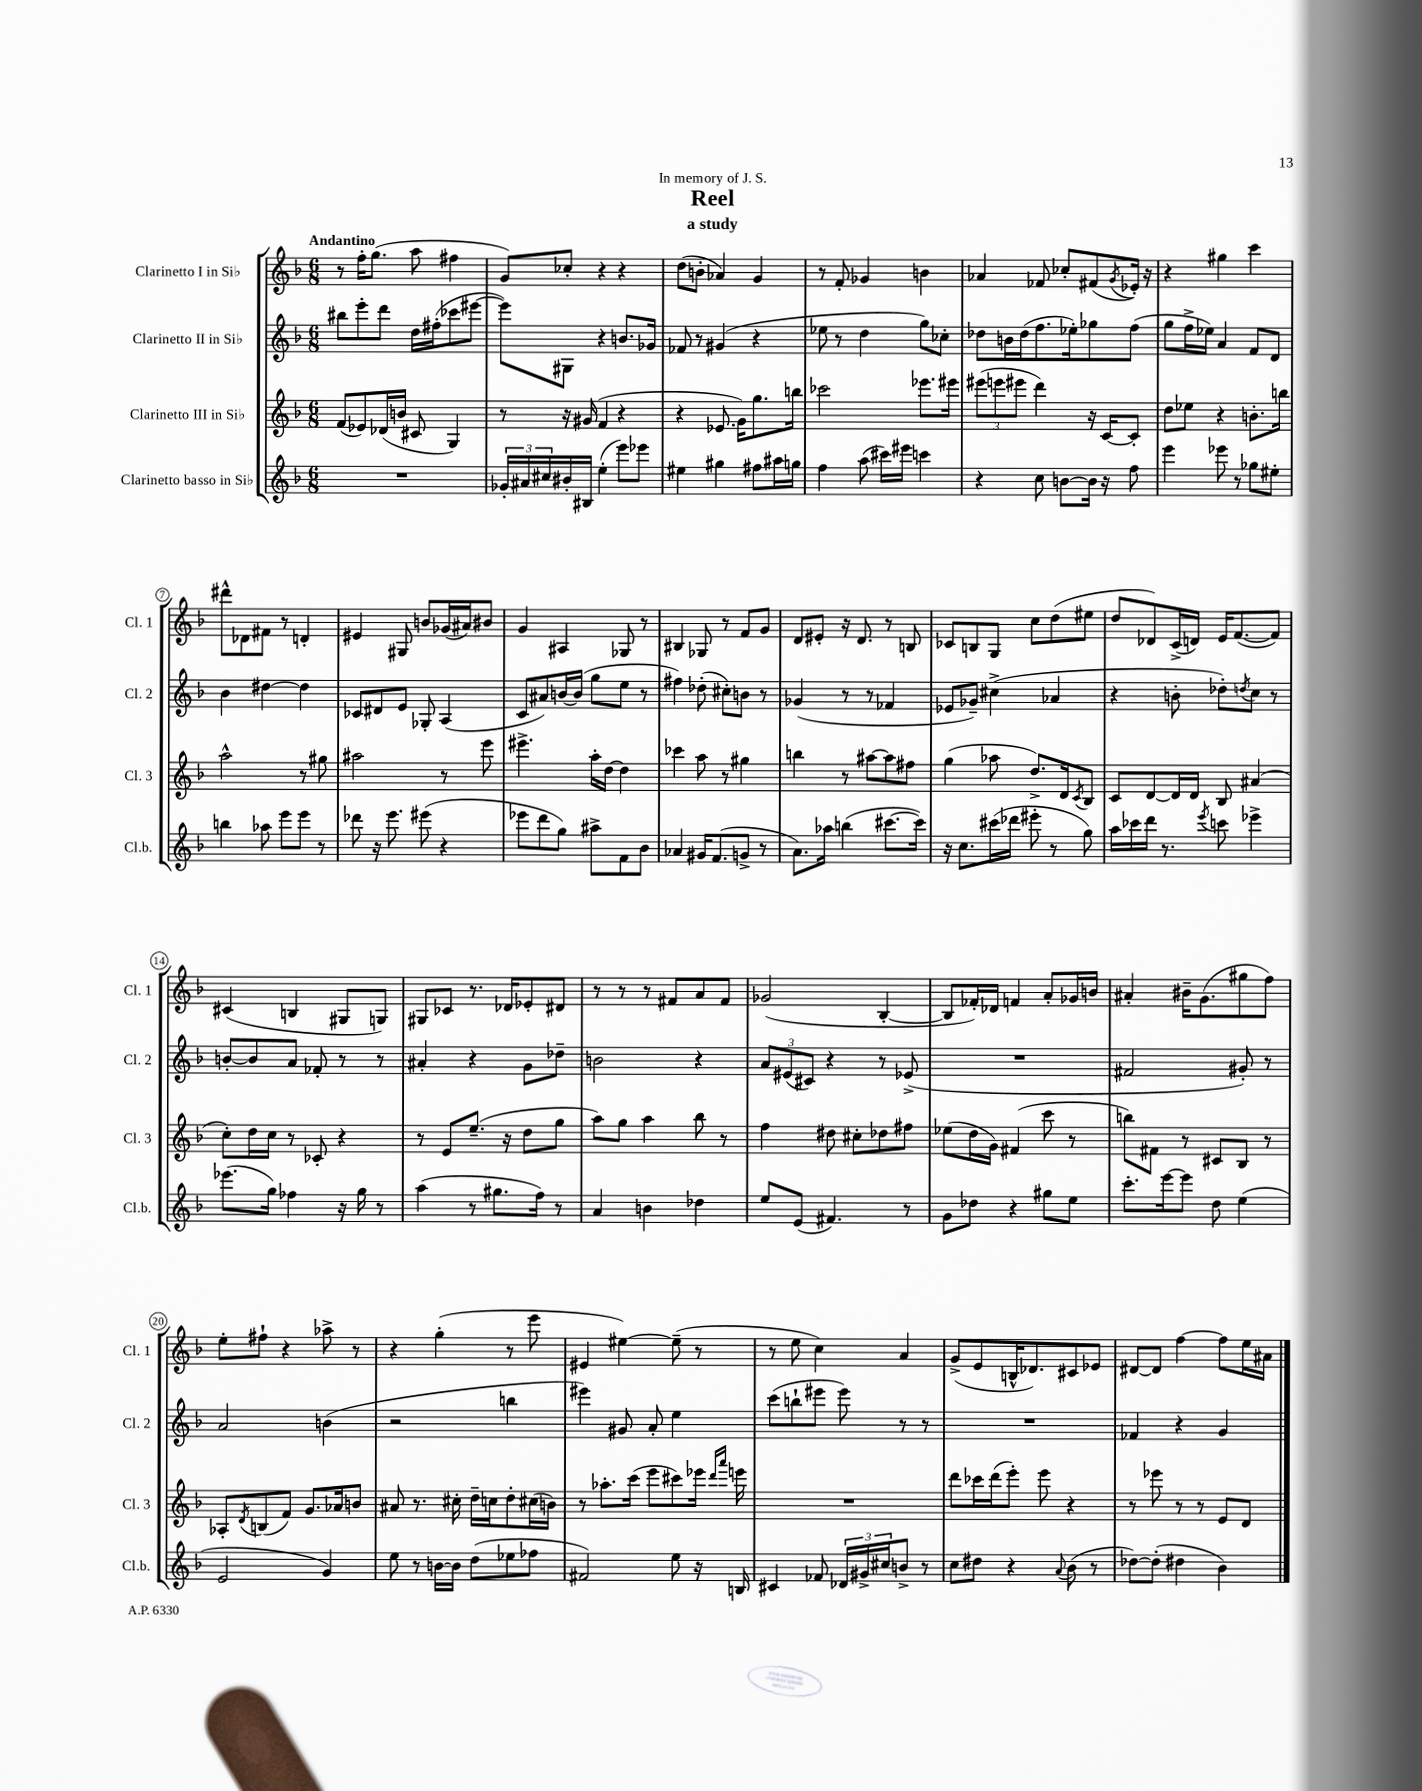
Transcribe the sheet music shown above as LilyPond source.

\header { title = "Reel" subtitle = "a study" dedication = "In memory of J. S." }
<<
\new StaffGroup <<
\new Staff = "s0" \with { instrumentName = "Clarinetto I in Sib" shortInstrumentName = "Cl. 1" } {
    \clef treble \key f \major \numericTimeSignature \time 6/8 \tempo "Andantino"
    r8 f''16-. g''8.( a''8 fis''4 |
    g'8) ces''8-. r4 r4 |
    d''8( b'8-. aes'4) g'4 |
    r8 f'8-. ges'4 b'4 |
    aes'4 fes'8 ces''8-. fis'8( \acciaccatura { g'8 } ees'16-.) r16 |
    r4 gis''4 c'''4 |
    dis'''8-^ des'8 fis'8 r8 d'4-. |
    eis'4 gis8 b'8 ges'16( ais'16) bis'8 |
    g'4 ais4 ges8 r8 |
    bis4 ges8 r8 f'8 g'8 |
    d'8 eis'8-. r16 d'8. r8 b8 |
    ces'8 b8 g8 c''8 d''8( eis''8 |
    d''8 des'8) c'16->( d'16) e'16 f'8.~( f'8) |
    cis'4( b4 gis8 g8) |
    gis8 ces'8 r8. des'16 ees'8-. dis'8 |
    r8 r8 r8 fis'8 a'8 fis'8 |
    ges'2( bes4~-. |
    bes8 fes'16-.) des'16 f'4 a'8-. ges'16 b'16 |
    ais'4-. bis'16-- g'8.( gis''8 f''8) |
    e''8-. fis''8-! r4 aes''8-> r8 |
    r4 g''4-.( r8 e'''8 |
    eis'4 eis''4~) eis''8--( r8 |
    r8 e''8 c''4) a'4 |
    g'8->( e'8 b16-^ des'8.) cis'8 ees'8 |
    dis'8~ dis'8 f''4~ f''8 e''16 ais'16 \bar "|." |
}
\new Staff = "s1" \with { instrumentName = "Clarinetto II in Sib" shortInstrumentName = "Cl. 2" } {
    \clef treble \key f \major \numericTimeSignature \time 6/8
    bis''8 e'''8-. d'''8 d''16 fis''16-.( ces'''8 eis'''8~ |
    eis'''8) gis8 r4 b'8. ges'16 |
    fes'8 r8 gis'4( r4 |
    ees''8 r8 d''4 g''8) ces''8-. |
    des''8 b'16 des''16( f''8. ees''16-.) ges''8 f''8( |
    g''8 f''16-> ees''16) a'4 f'8 d'8 |
    bes'4 dis''4~ dis''4 |
    ces'8 dis'8 e'8 ges8-. a4( |
    c'8 ais'8) b'16~ b'16( g''8 e''8 r8 |
    fis''4) des''8-.( cis''8-.) b'8 r8 |
    ges'4( r8 r8 fes'4 |
    ees'8 ges'8--) cis''4->( aes'4 |
    r4 b'8-. des''8-.) \acciaccatura { d''8 } c''8 r8 |
    b'8~-. b'8 a'8 fes'8-. r8 r8 |
    ais'4-. r4 g'8 des''8-- |
    b'2 r4 |
    \tuplet 3/2 { a'8 eis'8( cis'8) } r4 r8 ees'8->( |
    R2. |
    fis'2 gis'8-.) r8 |
    a'2 b'4( |
    r2 b''4 |
    eis'''4) gis'8 a'8-. e''4 |
    c'''8( b''8-! eis'''8 eis'''8) r8 r8 |
    R2. |
    fes'4 r4 g'4 \bar "|." |
}
\new Staff = "s2" \with { instrumentName = "Clarinetto III in Sib" shortInstrumentName = "Cl. 3" } {
    \clef treble \key f \major \numericTimeSignature \time 6/8
    f'8( ees'8) des'16( b'16 cis'8 g4) |
    r8 r16 gis'16( f'4 r4 |
    r4 ees'8. g'16) g''8. b''16 |
    ces'''2 ees'''8. eis'''16 |
    \tuplet 3/2 { eis'''8( e'''8 eis'''8 } d'''4) r16 c'16~ c'8-. |
    d''8 ees''8 r4 b'8.-. b''16 |
    a''2-^ r8 gis''8 |
    ais''2 r8 e'''8 |
    eis'''4.-> a''16-. d''16~ d''4 |
    ces'''4 a''8 r8 gis''4 |
    b''4 r8 ais''8~ ais''8 fis''8 |
    g''4( aes''8 d''8.->) d'16 \acciaccatura { c'8 } bes8 |
    c'8 d'8~ d'16 d'16 bes8 ais'4( |
    c''8-.) d''16 c''16 r8 ces'8-. r4 |
    r8 e'8 e''8.--( r16 d''8 g''8 |
    a''8) g''8 a''4 bes''8 r8 |
    f''4 dis''8 cis''8-. des''8 fis''8 |
    ees''8( d''16 g'16) fis'4( c'''8 r8 |
    b''8) fis'8 r8 cis'8 bes8 r8 |
    aes8-. \acciaccatura { d'8 } b8( f'8) g'8. aes'16 b'8 |
    ais'8 r8. cis''16-. d''16-- c''16 d''8-. cis''16( b'16) |
    r8 aes''8.-. c'''16( e'''8 cis'''8) ees'''16 \grace { d'''16 a'''16 } e'''16 |
    R2. |
    d'''8 ces'''16 d'''16( e'''8-.) e'''8 r4 |
    r8 ees'''8 r8 r8 e'8 d'8 \bar "|." |
}
\new Staff = "s3" \with { instrumentName = "Clarinetto basso in Sib" shortInstrumentName = "Cl.b." } {
    \clef treble \key f \major \numericTimeSignature \time 6/8
    R2. |
    \tuplet 3/2 { ges'16-. ais'16 cis''16 } bis'16-. bis16 e''4-.( e'''8) ees'''8 |
    eis''4 gis''4 fis''8 ais''16 g''16 |
    f''4 a''8( cis'''16) eis'''16 c'''4 |
    r4 c''8 b'8~ b'16 r16 f''8 |
    e'''4 ees'''8 r8 ges''8 eis''8-. |
    b''4 aes''8 e'''8 e'''8 r8 |
    des'''8 r16 e'''8. eis'''8( r4 |
    ees'''8 d'''8 g''8) ais''8-> f'8 bes'8 |
    aes'4 gis'16 f'8.( g'8-> r8 |
    a'8.) aes''16 b''4( cis'''8.~ cis'''16) |
    r16 c''8. cis'''16( des'''16 eis'''8-. r8 g''8) |
    a''16 ces'''16 d'''16 r8. \acciaccatura { e'''8 } c'''8 ees'''4-> |
    ees'''8.( g''16) fes''4 r16 g''16 r8 |
    a''4( r8 gis''8. f''16) r8 |
    a'4 b'4 des''4 |
    e''8 e'8( fis'4.) r8 |
    g'8 des''8 r4 gis''8 e''8 |
    c'''8.-. e'''16~ e'''8 d''8 e''4( |
    e'2 g'4) |
    e''8 r8 b'16~ b'16 d''8( ees''8 fes''8 |
    fis'2) e''8 r16 b16 |
    cis'4 fes'8 \tuplet 3/2 { des'16 gis'16-> cis''16 } b'8-> r8 |
    c''8 dis''8 r4 \appoggiatura { a'8 } bes'8( r8 |
    des''8~) des''8-.( dis''4 bes'4) \bar "|." |
}
>>
>>
\layout { \context { \Score \override BarNumber.stencil = #(make-stencil-circler 0.1 0.3 ly:text-interface::print) } }
